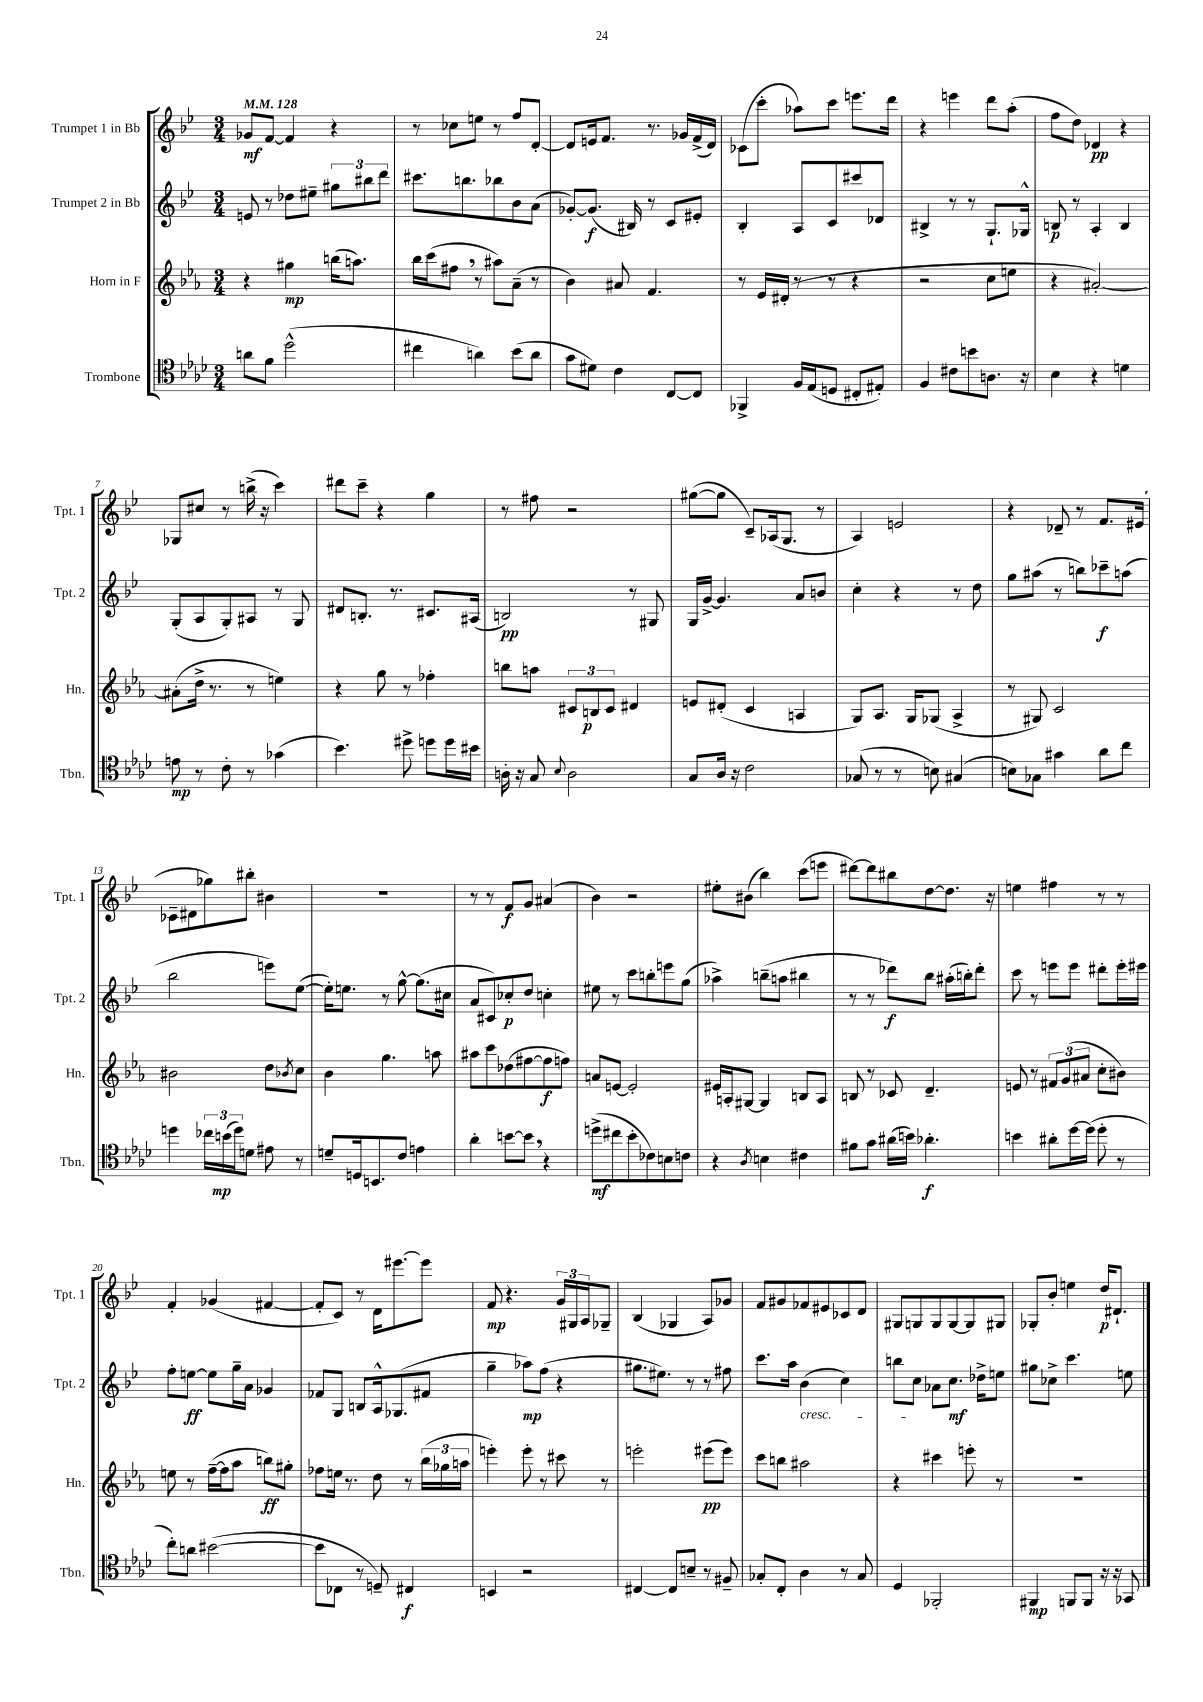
<<
\new StaffGroup <<
\new Staff = "s0" \with { instrumentName = "Trumpet 1 in Bb" shortInstrumentName = "Tpt. 1" } {
    \clef treble \key bes \major \numericTimeSignature \time 3/4 \tempo 4 = 128
    ges'8\mf f'8~ f'4 r4 |
    r8 ces''8 e''8 r8 f''8 d'8~-. |
    d'8 e'16 f'8. r8. ges'16 f'16->( d'16) |
    ces'8( c'''8-. aes''8) c'''8 e'''8. d'''16 |
    r4 e'''4 d'''8 a''8-.( |
    f''8 d''8) des'4\pp r4 |
    ges8 cis''8 r8 b''16->( r16 c'''4) |
    dis'''8 c'''8-- r4 g''4 |
    r8 fis''8 r2 |
    gis''8~( gis''8 c'8--) aes16( g8. r8 |
    a4) e'2 |
    r4 des'8-- r8 f'8. eis'16( |
    ces'8-- dis'8 ges''8) bis''8-. bis'4 |
    R2. |
    r8 r8 f'8\f g'8 ais'4( |
    bes'4) r2 |
    eis''8-. bis'8( bes''4) c'''8( e'''8 |
    dis'''8~) dis'''8 bis''8 d''8~ d''8. r16 |
    e''4 fis''4 r8 r8 |
    f'4-. ges'4( fis'4~ |
    fis'8-. c'8) r8 d'16 eis'''8.~ eis'''8 |
    f'8\mp r4. \tuplet 3/2 { g'16 gis16 a16 } ges8-- |
    bes4( ges4 a8) ges'8 |
    f'8 gis'8 fes'8 eis'8 ces'8 d'8 |
    gis8 g8 g8 g8~ g8 gis8 |
    ges8-. bes'8-. e''4 d''16\p dis'8.-! \bar "|." |
}
\new Staff = "s1" \with { instrumentName = "Trumpet 2 in Bb" shortInstrumentName = "Tpt. 2" } {
    \clef treble \key bes \major \numericTimeSignature \time 3/4
    e'8 r8 des''8 eis''8-- \tuplet 3/2 { gis''8 bis''8 d'''8 } |
    cis'''8. b''8. bes''8 bes'8 a'8( |
    ges'8~-.) ges'8.\f( bis16) r8 c'8 eis'8-. |
    bes4-. a8 c'8 cis'''8 des'8 |
    bis4-> r8 r8 g8.-! ges16-^ |
    b8\p r8 a4-. b4 |
    g8-.( a8 g8-.) ais8 r8 g8 |
    dis'8 b8.-. r8. cis'8. ais16( |
    b2\pp) r8 gis8 |
    g16 g'16~-> g'4. a'8 b'8 |
    c''4-. r4 r8 d''8 |
    g''8 ais''8( r8 b''8) ces'''8--\f a''8( |
    bes''2 e'''8) ees''8~( |
    ees''16-.) e''8. r8 g''8~-^ g''8.( cis''16 |
    a'8 cis'8) ces''8-.\p d''8 c''4-. |
    eis''8 r8 c'''8 b''8-. e'''8 g''8( |
    aes''4->) b''8--( a''8 bis''4 |
    r8 r8 des'''8\f) bes''8 ais''16-.( b''16-.) des'''8-. |
    c'''8 r8 e'''8 e'''8 dis'''8-. e'''16-. eis'''16 |
    f''8-. e''8~\ff e''8 g''16-- a'16 ges'4 |
    fes'8 g8 b8 a16-^ ges8.( fis'8 |
    g''4-- aes''8\mp) f''8( r4 |
    gis''8. eis''8.) r8 r8 fis''8 |
    c'''8. a''16 bes'4\cresc( c''4) |
    b''8 c''8\! aes'8 c''8.\mf des''16-> e''8 |
    gis''8 ces''8-> c'''4. e''8 \bar "|." |
}
\new Staff = "s2" \with { instrumentName = "Horn in F" shortInstrumentName = "Hn." } {
    \clef treble \key ees \major \numericTimeSignature \time 3/4
    r4 gis''4\mp b''16( a''8.) |
    bes''16 c'''16( fis''8 \breathe r8 ais''8) aes'8--( r8 |
    bes'4) ais'8 f'4. |
    r8 ees'16 dis'16-.( r8 r8 r4 |
    r2 c''8 e''8 |
    r4 ais'2~-.) |
    ais'8-.( d''16-> r8. r8 e''4) |
    r4 g''8 r8 fes''4-. |
    b''8 a''8 \tuplet 3/2 { cis'8 b8\p cis'8 } dis'4 |
    e'8 dis'8-.( c'4 a4 |
    g8) aes8. g16 ges8( aes4-> |
    r8 gis8) c'2 |
    bis'2 d''8 \acciaccatura { bes'8 } c''8 |
    bes'4 g''4. a''8 |
    ais''8 c'''8 des''8( fis''8~ fis''8\f f''8) |
    a'8 e'8~ e'2-. |
    eis'16 a16-. gis8~ gis4 b8 a8 |
    b8 r8 ces'8 d'4.-- |
    e'8 r8 \tuplet 3/2 { fis'8 g'8( ais'8 } c''8-. bis'8) |
    e''8 r8 f''16~--( f''16 aes''8 b''8\ff) gis''8-. |
    fes''8 e''16 r8. d''8 r8 \tuplet 3/2 { bes''16( ges''16 a''16 } |
    e'''4-.) e'''8-. r8 cis'''8 r8 |
    e'''2-. eis'''8\pp( eis'''8) |
    c'''8 b''8 ais''2 |
    r4 cis'''4 e'''8-. r8 |
    R2. \bar "|." |
}
\new Staff = "s3" \with { instrumentName = "Trombone" shortInstrumentName = "Tbn." } {
    \clef tenor \key aes \major \numericTimeSignature \time 3/4
    a'8 f'8 des''2-^( |
    cis''4 a'4) bes'8( a'8 |
    g'8 dis'8) c'4 c8~ c8 |
    fes,4-> f16 ees16( d8 cis8-. eis8-.) |
    f4 cis'8 b'8 a8. r16 |
    bes4 r4 d'4 |
    e'8\mp r8 c'8-. r8 ges'4( |
    bes'4.) dis''8-> d''8 d''16 bis'16 |
    a16-. r16 g8 \appoggiatura { bes8 } a2 |
    g8 aes16 r16 c'2 |
    ges8( r8 r8 b8) gis4( |
    b8) ges8 gis'4 aes'8 c''8 |
    d''4 \tuplet 3/2 { ces''16 b'16\mp( d''16) } d'8 eis'8 r8 |
    d'8-- d16 b,8. c'8 e'4 |
    aes'4-. b'8~ b'8 \breathe r4 |
    d''8->\mf( cis''8 bes'8-. ces'8) b8 c'8 |
    r4 \acciaccatura { aes8 } b4 cis'4 |
    fis'8 g'8 ais'16( b'16) aes'4.-.\f |
    b'4 ais'8-. des''16~ des''16( des''8-. r8 |
    c''8-.) a'8 bis'2~( |
    bis'8 ces8 r8 d8--) cis4\f |
    b,4 r2 |
    cis4~ cis8 b8-- r8 fis8-- |
    ges8-. c8-. aes4 r8 ges8 |
    des4 fes,2-. |
    fis,4\mp f,8 f,8 r16 r16 ges,8 \bar "|." |
}
>>
>>
